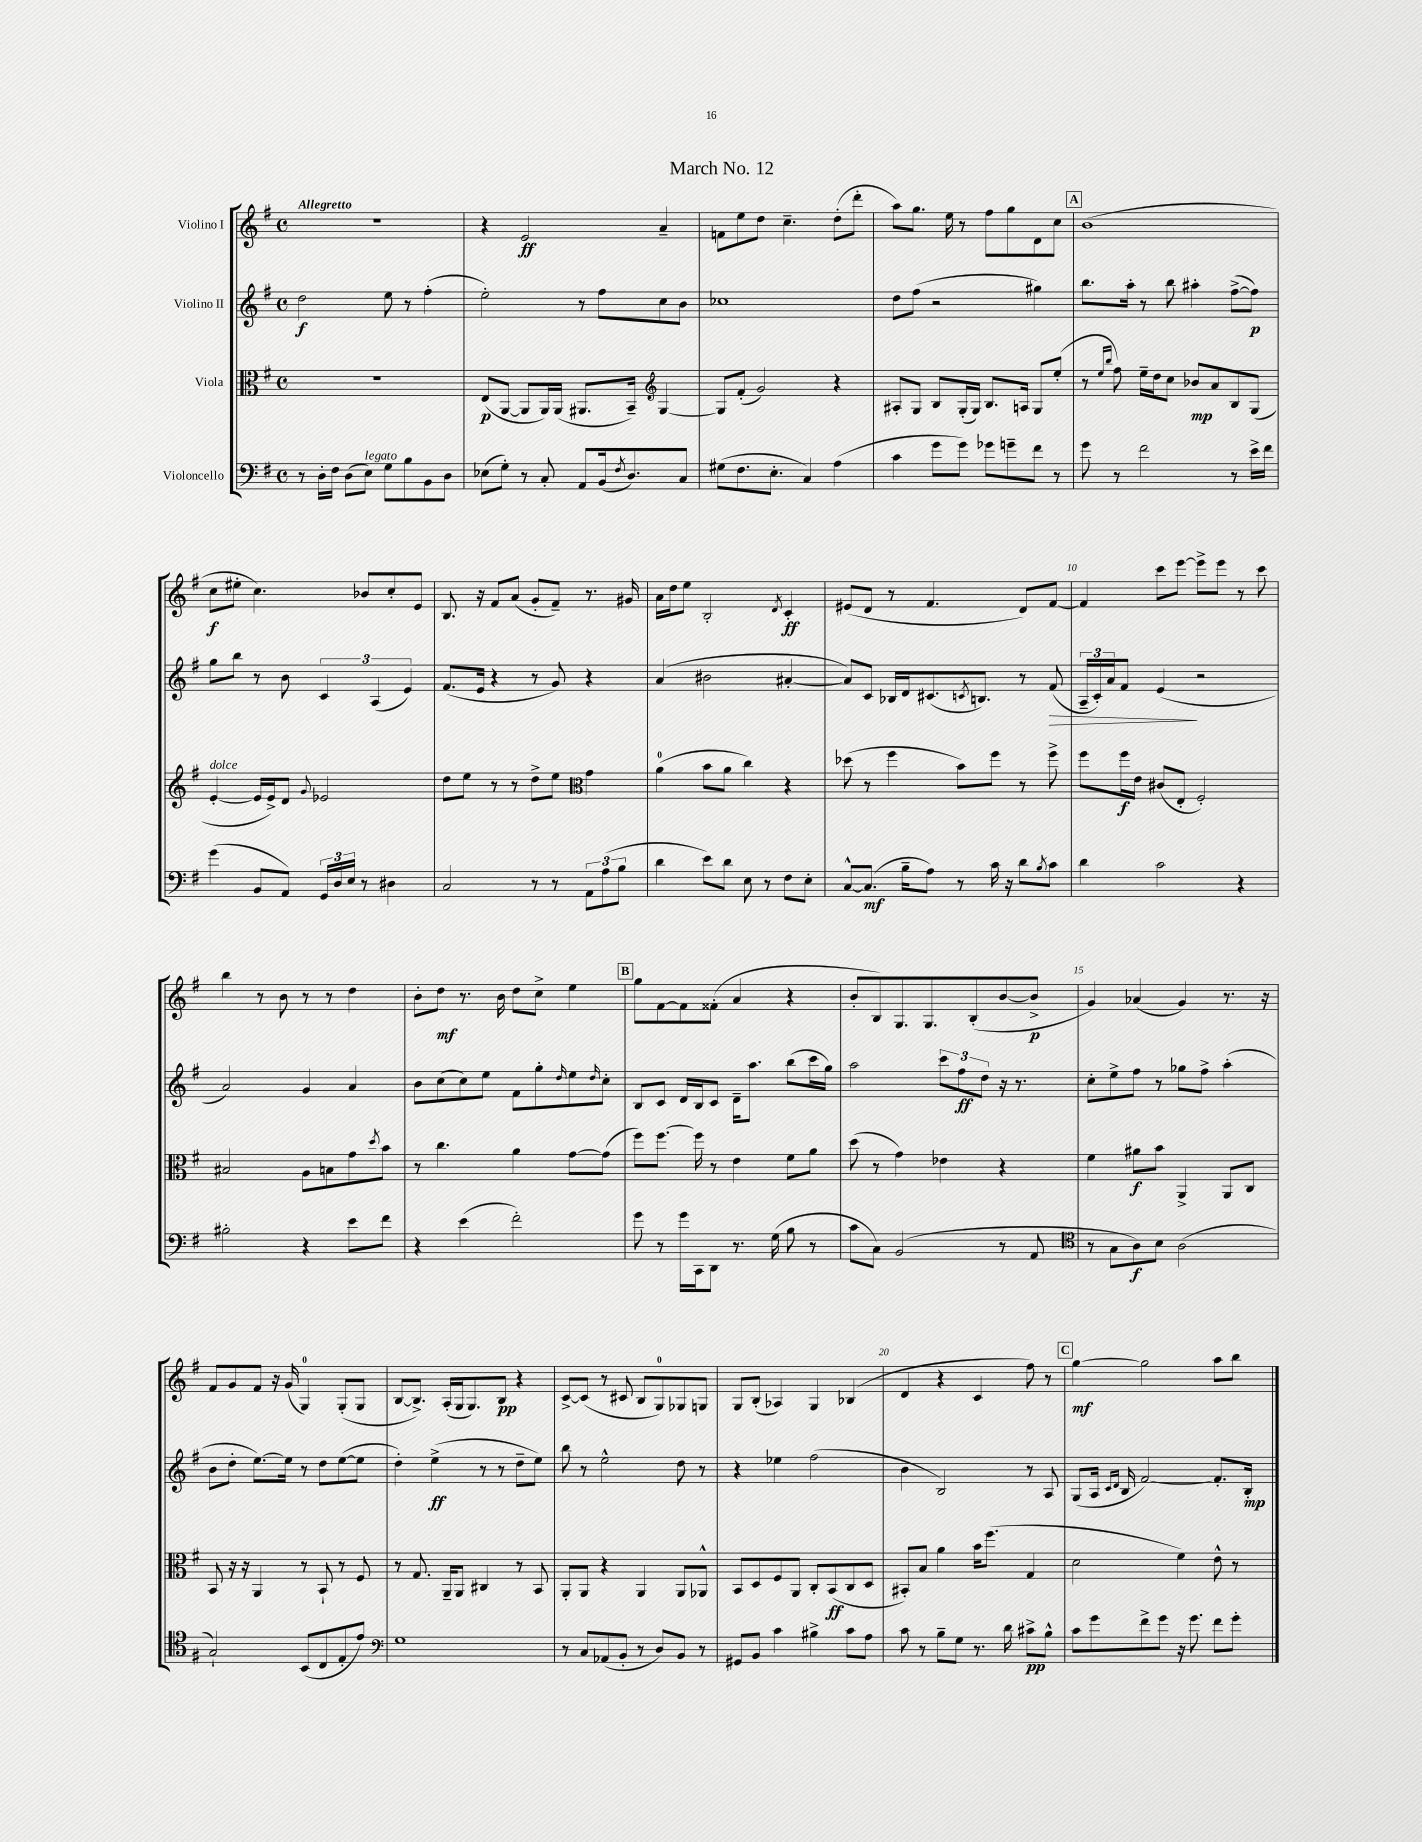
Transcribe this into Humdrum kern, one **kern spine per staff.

**kern	**kern	**kern	**kern
*staff4	*staff3	*staff2	*staff1
*clefF4	*clefC3	*clefG2	*clefG2
*k[f#]	*k[f#]	*k[f#]	*k[f#]
*M4/4	*M4/4	*M4/4	*M4/4
*met(c)	*met(c)	*met(c)	*met(c)
8r	1r	2dd\	1r
16D'\LL	.	.	.
16F#\JJ	.	.	.
(8D\L	.	.	.
8E\J)	.	.	.
8G\L	.	8ee\	.
8B\	.	8r	.
8BB\	.	(4ff#'\	.
8D\J	.	.	.
=	=	=	=
(8E-\L	(8E/L	2ee'\)	4r
8G'\J)	[8AA/J	.	.
8r	8AA/]L	.	2e/
8C'/	16AA/L)	.	.
.	(16AA/JJ	.	.
8AA/L	8.AA#/L	8r	.
(16BB/k	.	8ff#\L	.
8qF#/	.	.	.
8.D/)	16BB~/Jk)	.	.
*	*clefG2	*	*
.	[4G/	8cc\	4a~/
8C/J	.	8b\J	.
=	=	=	=
(8G#\L	8G/]L	1cc-	8f\L
8.F#\	(8f#'/J	.	8ee\
.	2g/)	.	8dd\J
8.E'\J	.	.	.
.	.	.	4.cc~\
4C/)	.	.	.
(4A\	4r	.	(8dd'\L
.	.	.	8ddd'\J
=	=	=	=
4c\	8A#'/L	8dd\L	8aa\L)
.	8G/J	(8ff#\J	8.gg\J
8g\L	8B/L	2r	.
.	.	.	16ee\
8g\J)	(16G'/L	.	8r
.	16G/JJ)	.	.
8g-\L	8.B/L	.	8ff#\L
8g~\	.	.	8gg\
.	16A/Jk	.	.
8f#\J	8G/L	4gg#\)	8d\
8r	(8ee'/J	.	8cc\J
=	=	=	=
8g\	8r	8.bb\L	(1b
.	16qqee/LL	.	.
.	16qqbb/JJ	.	.
8r	8ff#\)	.	.
.	.	16aa'\Jk	.
2f#\	16ee~\LL	8r	.
.	16dd\J	.	.
.	8cc\J	8bb\	.
.	8b-/L	4aa#'\	.
.	8a/	.	.
8r	8B/	([8ff#^\L	.
16e^\LL	(8G/J	8ff#\]J)	.
16f#\JJ	.	.	.
=	=	=	=
(4g\	[4e'/	8gg\L	8cc\L
.	.	8bb\J	8ee#'\J
8BB/L	16e/]LL	8r	4.cc\)
.	16e^/J)	.	.
8AA/J)	8d/J	8b\	.
.	8qqg/	.	.
24GG/LL	2e-/	6c/	.
24D/	.	.	.
24E/JJ	.	.	.
8r	.	.	8b-/L
.	.	(6A/	.
4D#\	.	.	8cc'/
.	.	6e/)	.
.	.	.	8e/J
=	=	=	=
2C/	8dd\L	(8.f#/L	8.B/
.	8ee\J	.	.
.	.	16e/Jk	16r
.	8r	4r	8f#/L
.	8r	.	(8a/J
8r	8dd^\L	8r	8g'/L
8r	8ee\J	8g/)	8f#~/J)
*	*clefC3	*	*
12AA\L	4g\	4r	8.r
(12A\	.	.	.
12B\J	.	.	.
.	.	.	16g#/
=	=	=	=
4d\	(4a\	(4a/	16a\LL
.	.	.	16dd\J
.	.	.	8ee\J
8e\L)	8b\L	2b#\	2B'/
8d\J	8a\J	.	.
8E\	4cc\)	.	.
8r	.	.	.
.	.	.	8qd/
8F#\L	4r	[4a#'/	4c'/
8E'\J	.	.	.
=	=	=	=
[8C^^/L	(8dd-\	8a#/]L)	(8e#/L
(8.C/]J	8r	8c/J	8d/J
.	4ff#\	16B-/LL	8r
16B~\LK	.	16d/J	.
8A\J)	.	(8.c#/	4.f#/
8r	8b\L)	.	.
.	.	8qc/	.
.	.	8.B/J)	.
16c\	8ff#\J	.	.
16r	.	.	.
8d\L	8r	8r	8d/L)
8qB/	.	.	.
8c\J	8ff#^\	(8f#/	[8f#/J
=	=	=	=
4d\	8ff#\L	24A~/LL	4f#/]
.	.	24c'/)	.
.	.	24a/J	.
.	16ff#\L	8f#/J	.
.	16e\JJ	.	.
2c\	(8c#/L	(4e/	8ccc\L
.	8E'/J	.	[8eee\J
.	2F#'/)	2r	8eee^\]L
.	.	.	8eee\J
4r	.	.	8r
.	.	.	8ccc\
=	=	=	=
2B#'\	2B#/	2a/)	4bb\
.	.	.	8r
.	.	.	8b\
4r	8A\L	4g/	8r
.	8B\	.	8r
8e\L	8g\	4a/	4dd\
.	8qdd/	.	.
8f#\J	8b\J	.	.
=	=	=	=
4r	8r	8b\L	8b'\L
.	4.cc\	(8cc\	8dd\J
(4e\	.	8cc\)	8.r
.	.	8ee\J	.
.	.	.	16b\
2f#'\)	4a\	8f#\L	8dd\L
.	.	8gg'\	8cc^\J
.	.	16qqdd/	.
.	[8g\L	8ee\	4ee\
.	.	16qqdd/	.
.	(8g\]J	8cc'\J	.
=	=	=	=
8g\	8ff#\L)	8B/L	8gg\L
8r	[8.ff#\J	8c/J	[8f#\
16g\LL	.	16d/LL	8f#\]
16CC\J	16ff#\]	16B/J	.
8DD\J	8r	8c/J	(8f##'\J
8.r	4e\	16d~\LK	4a/
.	.	8.aa\J	.
(16G\	.	.	.
8B\	8f#\L	(8bb\L	4r
8r	8a\J	16ccc\L	.
.	.	16gg\JJ)	.
=	=	=	=
8c\L	(8dd\	2aa\	8b'/L
8C\J)	8r	.	8B/)
(2BB/	4g\)	.	8.G/
.	.	.	8.G/
.	4e-\	12ccc\L	.
.	.	12ff#\	.
.	.	.	(8B'/
.	.	12dd\J	.
8r	4r	16r	[8b/
.	.	8.r	.
8AA/	.	.	8b^/]J
=	=	=	=
*clefC4	*	*	*
8r	4f#\	8cc'\L	4g/)
8G\L	.	8ee^\	.
8A\)	8a#\L	8ff#\J	(4a-/
8B\J	8b\J	8r	.
(2A\	4AA^/	8gg-\L	4g/)
.	.	8ff#^\J	.
.	8AA/L	(4aa'\	8.r
.	8C/J	.	.
.	.	.	16r
=	=	=	=
2G`/)	8BB/	8b\L	8f#/L
.	16r	8dd'\J	8g/
.	16r	.	.
.	4AA/	[8.ee\L)	8f#/J
.	.	.	16r
.	.	16ee\]Jk	(16g/
(8BB/L	8r	8r	4G/)
8C/	8BB`/	8dd\L	.
8E'/	8r	([8ee\	(8G'/L
8e/J)	8F#/	8ee\]J	8G/J
=	=	=	=
*clefF4	*	*	*
1G	8r	4dd'\)	[8B/L
.	8.G/	.	8.B^/]J)
.	.	(4ee^\	.
.	16AA~/LK	.	(16A'/LL
.	8AA/J	.	16G/J
.	.	.	8.G/)
.	4C#/	8r	.
.	.	8r	8B/J
.	8r	8dd~\L	4r
.	8BB/	8ee\J)	.
=	=	=	=
8r	8AA'/L	8bb\	[8c^/L
8C/L	8AA/J	8r	(8c/]J
(8AA-/	4r	2ee^^\	8r
8BB'/J	.	.	8c#/
8r	4AA/	.	8B/L
8D/L)	.	.	8G/)
8BB/J	8AA/L	8dd\	8G-/
8r	8AA-^^/J	8r	8G/J
=	=	=	=
8GG#/L	8BB/L	4r	8G/L
8BB/J	8D/	.	(8B'/J
4c\	8F#/	4ee-\	4A-/)
.	8AA/J	.	.
4B#^\	8C'/L	(2ff#\	4G/
.	(8BB/	.	.
8c\L	8C/	.	(4B-/
8A\J	8D/J	.	.
=	=	=	=
8c\	8BB#'/L)	4b\	4d/
8r	8B/J	.	.
8B~\L	4a\	2B/)	4r
8G\J	.	.	.
8.r	16b\LK	.	4c/
.	(8.ff#\J	.	.
16d\	.	.	.
8c#^\L	4G/	8r	8ff#\)
8B^^\J	.	8A/	8r
=	=	=	=
8c\L	2d\	(8G/L	[4gg\
8g\	.	16A/Jk	.
.	.	16qqc/LL	.
.	.	16qqd/JJ	.
.	.	16B/	.
8f#^\	.	[2f#/)	2gg\]
8g\J	.	.	.
16r	4f#\)	.	.
8.g\	.	.	.
8f#\L	8e^^\	8.f#'/]L	8aa\L
8g'\J	8r	.	8bb\J
.	.	16B'/Jk	.
==	==	==	==
*-	*-	*-	*-
